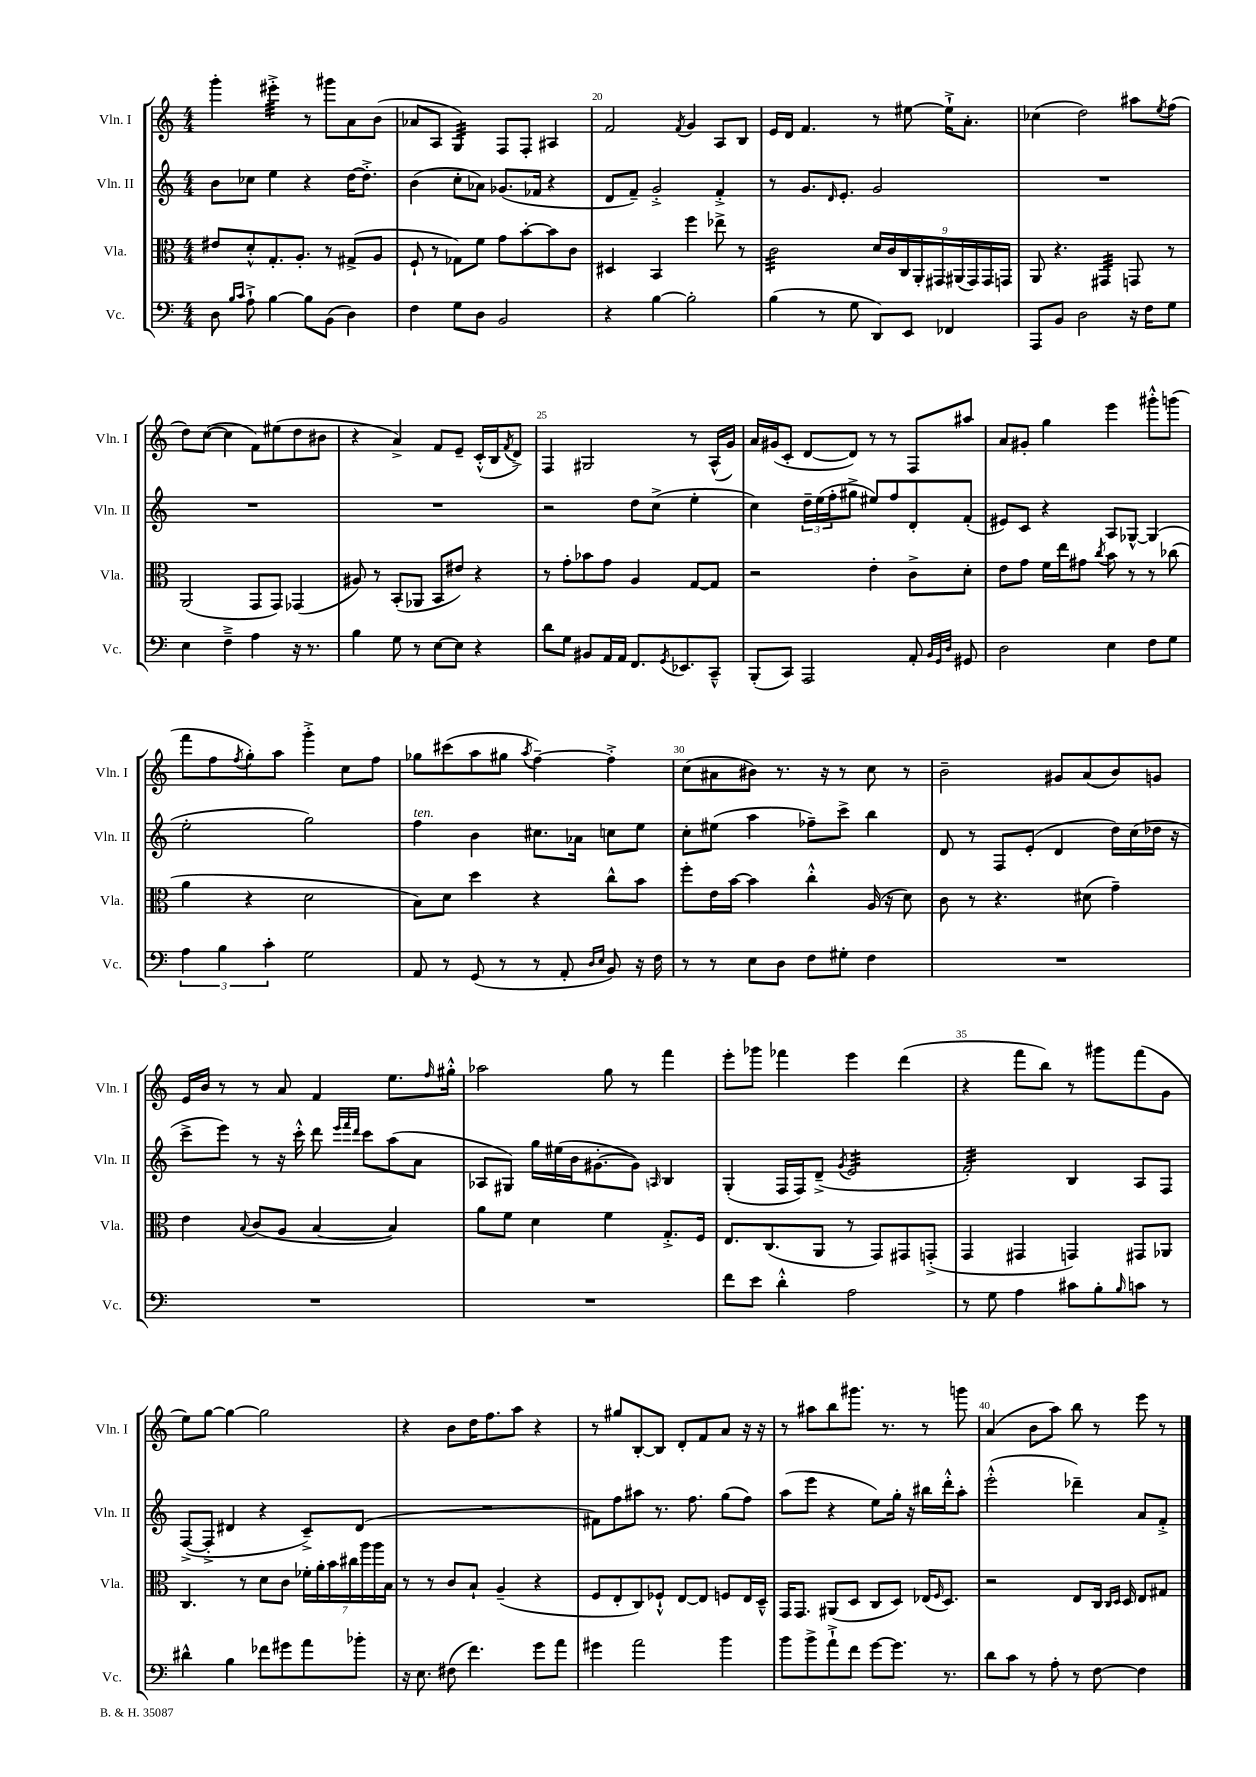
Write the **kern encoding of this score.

**kern	**kern	**kern	**kern
*staff4	*staff3	*staff2	*staff1
*clefF4	*clefC3	*clefG2	*clefG2
*k[]	*k[]	*k[]	*k[]
*M4/4	*M4/4	*M4/4	*M4/4
8D	8e#	8b	4ggg'
16qqB	.	.	.
16qqc	.	.	.
8A`^	8d'^^	8cc-	.
[4B	8.G'	4ee	4eee#'^
.	8.A'	.	.
8B]	.	4r	8r
(8BB	8r	.	8ggg#
4D)	(8G#^	[16dd	8a
.	.	8.dd'^]	.
.	8A	.	(8b
=	=	=	=
4F	8F`	(4b	8a-
.	8r	.	8A
8G	8G-)	8cc'	4G)
8D	8f	8a-)	.
2BB	8g	(8.g-	8F
.	[8b'	.	8F'
.	.	16f-	.
.	8b]	4r	4A#
.	8c	.	.
=	=	=	=
4r	4D#	8d	2f
.	.	8f~)	.
[4B	4BB	2g'^	.
.	.	.	8qf
2B']	4ff	.	4g
.	8ee-^	4f'^	8A
.	8r	.	8B
=	=	=	=
(4B	2c	8r	16e
.	.	.	16d
.	.	8.g	4.f
8r	.	.	.
.	.	16qqd	.
.	.	8.e'	.
8G	.	.	.
8DD)	18d	2g	8r
.	18c	.	.
.	18C	.	.
8EE	.	.	[8ee#
.	18AA'	.	.
.	18GG#	.	.
4FF-	.	.	16ee#`^]
.	(18AA#	.	.
.	.	.	8.a'
.	18GG#)	.	.
.	18GG#	.	.
.	18GG	.	.
=	=	=	=
8AAA	8AA	1r	(4cc-
8BB	4.r	.	.
2D	.	.	2dd)
.	4GG#	.	.
16r	8GG	.	8aa#
16F	.	.	.
.	.	.	8qee
8G	8r	.	(8ff
=	=	=	=
4E	(2AA	1r	8dd)
.	.	.	([8cc
4F~^	.	.	4cc]
4A	8GG	.	8f)
.	8GG)	.	(8ee#
16r	(4GG-	.	8dd
8.r	.	.	.
.	.	.	8b#
=	=	=	=
4B	8A#)	1r	4r
.	8r	.	.
8G	(8BB'	.	4a^)
8r	8AA-	.	.
[8E	8BB	.	8f
8E]	8e#)	.	8e~
4r	4r	.	(16c'^^
.	.	.	16B
.	.	.	8qf
.	.	.	8d^)
=	=	=	=
8d	8r	2r	4F
8G	8g'	.	.
8BB#	8b-	.	2G#
16AA	8g	.	.
16AA	.	.	.
8.FF	4A	8dd	.
.	.	(8cc^	.
8qGG	.	.	.
8.EE-	.	.	.
.	[8G	4ee'	8r
8CC~^^	8G]	.	(16A^^
.	.	.	16g)
=	=	=	=
(8BBB'	2r	4cc)	16a
.	.	.	(16g#
8CC)	.	.	8c'
2AAA	.	24dd~	[8d
.	.	(24ee	.
.	.	24ff'	.
.	.	8gg#^	8d])
.	4e'	8ee#)	8r
.	.	8ff	8r
8AA'	8c^	8d'	8F
32qqBB	.	.	.
32qqGG	.	.	.
32qqD	.	.	.
8GG#	8d'	(8f'	8aa#
=	=	=	=
2D	8e	8e#)	8a
.	8g	8c	8g#'
.	16f	4r	4gg
.	16ee	.	.
.	8g#	.	.
.	8qcc	.	.
4E	8b	8A	4eee
.	8r	[8G-^^	.
8F	8r	(4G-]	8ggg#'^^
8G	(8cc-	.	(8ggg
=	=	=	=
6A	4a	2ee'	8fff
.	.	.	8ff
6B	.	.	.
.	.	.	8qff
.	4r	.	8gg')
6c'	.	.	.
.	.	.	8aa
2G	2d	2gg)	4ggg'^
.	.	.	8cc
.	.	.	8ff
=	=	=	=
8AA	8B)	4ff	8gg-
8r	8d	.	(8ccc#
(8GG	4dd	4b	8aa
8r	.	.	8gg#
.	.	.	8qaa
8r	4r	8.cc#	[4ff~)
8AA'	.	.	.
.	.	16a-	.
16qqD	.	.	.
16qqE	.	.	.
8BB)	8cc^^	8cc	4ff'^]
16r	8b	8ee	.
16F	.	.	.
=	=	=	=
8r	8ff'	8cc'	(8cc
8r	16e	(8ee#	8a#
.	[16b	.	.
8E	4b]	4aa	8b#)
8D	.	.	8.r
8F	4cc'^^	8ff-~)	.
.	.	.	16r
8G#'	.	8ccc^	8r
4F	(16A	4bb	8cc
.	16r	.	.
.	8d)	.	8r
=	=	=	=
1r	8c	8d	2b~
.	8r	8r	.
.	4.r	8F	.
.	.	(8e'	.
.	.	4d	8g#
.	(8d#	.	(8a
.	4g~)	16dd)	8b)
.	.	(16cc	.
.	.	16dd-	8g
.	.	16r	.
=	=	=	=
1r	4e	8ccc^	16e
.	.	.	16b
.	.	8eee)	8r
.	8qqB	.	.
.	(8c	8r	8r
.	8A	16r	8a
.	.	16ccc'^^	.
.	[4B	8ddd	4f
.	.	32qqeee	.
.	.	32qqfff	.
.	.	32qqddd	.
.	.	8ccc	.
.	4B])	(8aa	8.ee
.	.	8a	.
.	.	.	16qqff
.	.	.	16gg#'^^
=	=	=	=
1r	8a	8A-	2aa-
.	8f	8G#)	.
.	4d	16gg	.
.	.	(16ee#	.
.	.	16b	.
.	.	[8.g#'	.
.	4f	.	8gg
.	.	8g#])	8r
.	.	16qqA	.
.	8.G'^	4B	4fff
.	16F	.	.
=	=	=	=
8f	8.E	(4G'	8eee'
8e	.	.	8ggg-
.	(8.C	.	.
4d'^^	.	16F	4fff-
.	.	16F)	.
.	8AA	(8d~^	.
.	.	8qg	.
2A	8r	2e	4eee
.	8GG)	.	.
.	8GG#	.	(4ddd
.	(8GG'^	.	.
=	=	=	=
8r	4GG	2f')	4r
8G	.	.	.
4A	4GG#	.	8fff
.	.	.	8bb)
8c#	4GG)	4B	8r
8B'	.	.	8ggg#
16qqB	.	.	.
8c	8GG#	8A	(8fff
8r	8AA-	8F	8g
=	=	=	=
4d#^^	4.C	([8F^	8ee)
.	.	8F'^]	[8gg
4B	.	4d#	4gg_
.	8r	.	.
8f-	8d	4r	2gg]
8g#	8c	.	.
8a	28f-'	8c~^)	.
.	28a'	.	.
.	28b	.	.
.	28cc#	.	.
8b-'	.	(8d#	.
.	28aa	.	.
.	28aa	.	.
.	28B	.	.
=	=	=	=
16r	8r	1r	4r
8.E	.	.	.
.	8r	.	.
(8F#	8c	.	8b
4.f)	8B`	.	16dd
.	.	.	8.ff
.	(4A~	.	.
.	.	.	8aa
8g	4r	.	4r
8a	.	.	.
=	=	=	=
4g#	8F	8f#)	8r
.	8E'	8ff	8gg#
2a	8C)	8aa#	[8B'
.	8F-`^^	8.r	8B]
.	[8E	.	8d'
.	.	8.ff	.
.	8E]	.	8f
4b	8F	(8gg	8a
.	16E	8ff)	16r
.	16D~^^	.	16r
=	=	=	=
8b	16GG	(8aa	8r
.	8.GG	.	.
8b^	.	8eee	8aa#
8a`^	(8AA#	4r	8bb
8f	8D	.	8.ggg#
[8g	8C	8ee)	.
.	.	.	8.r
8.g]	8D)	16gg'	.
.	.	16r	.
.	(16E-	16bb#	8r
.	16qqF	.	.
8.r	8.D)	16ddd'^^	.
.	.	8aa'	8ggg
=	=	=	=
8d	2r	(2eee'^^	(4a
8c	.	.	.
8r	.	.	8b
8A'	.	.	8aa)
8r	8E	4ddd-~)	8bb
[8F	16C	.	8r
.	16qqC	.	.
.	16qqD	.	.
.	16D	.	.
4F]	8E	8a	8eee
.	8G#	8f'^	8r
==	==	==	==
*-	*-	*-	*-
